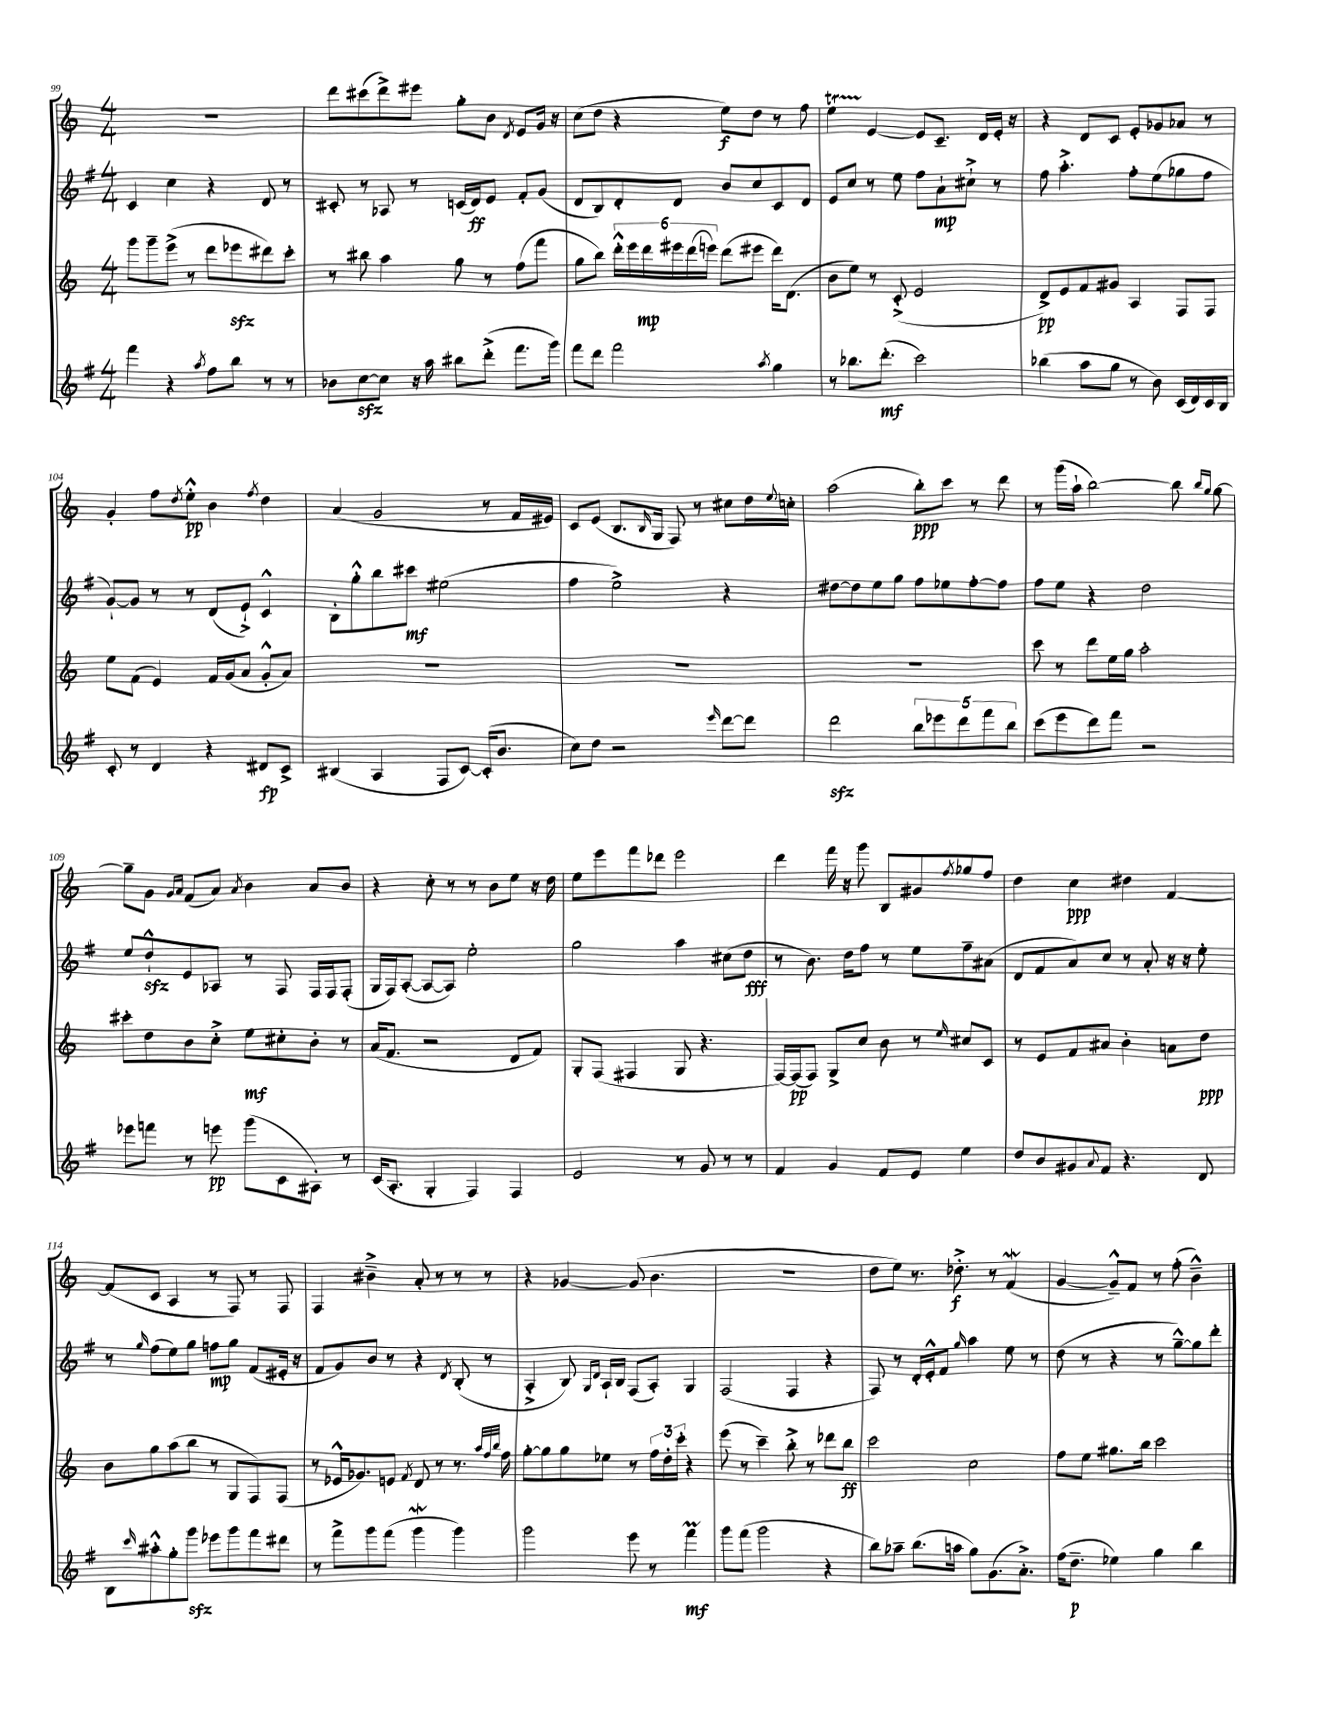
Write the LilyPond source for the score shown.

<<
\new StaffGroup <<
\new Staff = "s0" {
    \clef treble \key c \major \numericTimeSignature \time 4/4
    R1 |
    d'''8 cis'''8( d'''8->) eis'''8 g''8-. b'8 \acciaccatura { d'8 } e'8 g'16 r16 |
    c''8( d''8 r4 e''8\f) d''8 r8 f''8 |
    e''4\startTrillSpan e'4~\stopTrillSpan e'8 c'8.-- d'16 e'16-. r16 |
    r4 d'8 c'8 e'8-. ges'8 aes'8 r8 |
    g'4-. f''8 \acciaccatura { d''8 } e''8-.-^\pp b'4 \acciaccatura { f''8 } d''4 |
    a'4( g'2 r8 f'16 eis'16) |
    c'8 e'8( b8. \grace { b16 } g16 f8) r8 cis''8 d''16 \appoggiatura { e''8 } c''16-. |
    a''2( b''8-.\ppp) c'''8 r8 d'''8 |
    r8 g'''16( a''16-! b''2~) b''8 \grace { b''16 g''16 } g''8~ |
    g''8-- g'8 \grace { g'16 a'16 } f'8( a'8) \acciaccatura { a'8 } b'4 a'8 b'8 |
    r4 c''8-. r8 r8 b'8 e''8 r16 d''16 |
    e''8 e'''8 f'''8 des'''8 e'''2 |
    d'''4 f'''16 r16 g'''8 b8 gis'8 \acciaccatura { f''8 } ges''8 f''8 |
    d''4 c''4\ppp dis''4 f'4~ |
    f'8( c'8 a4 r8 f8) r8 f8 |
    f4 bis'4---> a'8-. r8 r8 r8 |
    r4 ges'4~ ges'8( b'4. |
    R1 |
    d''8 e''8) r8. des''8.-.->\f r8 f'4\mordent( |
    g'4~ g'8---^) f'8 r8 f''8-.( b'4---^) \bar "|." |
}
\new Staff = "s1" {
    \clef treble \key g \major \numericTimeSignature \time 4/4
    c'4 c''4 r4 d'8 r8 |
    cis'8-. r8 aes8 r8 c'16( d'16\ff) e'8 fis'8-. g'8( |
    d'8 b8) d'8-. d'8 b'8 c''8 c'8 d'8 |
    e'8 c''8 r8 e''8 fis''8 a'8-!\mp cis''8-!-> r8 |
    fis''8 a''4.-.-> fis''8-. e''8( ges''8 fis''8 |
    g'8~-!) g'8 r8 r8 d'8( e'8-!->) c'4-^ |
    b8-. g''8-.-^ b''8 cis'''8\mf eis''2( |
    fis''4 e''2->) r4 |
    dis''8~ dis''8 e''8 g''8 fis''8 ees''8 fis''8~-. fis''8 |
    fis''8 e''8 r4 d''2 |
    e''8 d''8-!-^\sfz e'8 aes8 r8 fis8 fis16 fis16 fis8-.( |
    g16 fis16) a8~-.( a8~ a8) e''2-. |
    g''2 a''4 cis''8( d''8\fff |
    r8 b'8.) d''16 fis''8 r8 e''8 fis''8-- ais'8( |
    d'8 fis'8 a'8) c''8 r8 a'8-. r16 r16 e''8-. |
    r8 \grace { g''16 } fis''8( e''8) g''8 f''8\mp g''8 fis'8( eis'16-. r16 |
    fis'8 g'8) b'8 r8 r4 \acciaccatura { d'8 } b8-.( r8 |
    a4-.-> b8) \grace { g16 d'16 } a16-! b16 fis8( a8-.) g4 |
    fis2( fis4 r4 |
    fis8) r8 d'16-. e'16-.-^ fis'8 \grace { g''16 } a''4 e''8 r8 |
    d''8( r8 r4 r8 g''8~---^) g''8 d'''8-. \bar "|." |
}
\new Staff = "s2" {
    \clef treble \key c \major \numericTimeSignature \time 4/4
    g'''8 g'''8-- e'''8->( r8 d'''8 ees'''8\sfz dis'''8) c'''8-. |
    r8 bis''8 a''4 g''8 r8 f''8( f'''8 |
    g''8 b''8) \tuplet 6/4 { d'''16-.-^ e'''16 d'''16\mp eis'''16 d'''16( e'''16) } d'''8( eis'''8 d'''16) d'8.( |
    b'8 e''8) r8 c'8-.->( e'2 |
    d'8->\pp) e'8 f'8 gis'8 a4 f8 f8 |
    e''8 f'8( e'4) f'16 g'16( a'8 g'8-.-^ a'8) |
    R1 |
    R1 |
    R1 |
    c'''8 r8 d'''8 e''16 g''16 a''2-. |
    cis'''8-. d''8 b'8 c''8-.-> e''8\mf cis''8-. b'8-. r8 |
    a'16( f'8. r2 d'8 f'8) |
    g8-. f8( fis4 g8 r4. |
    f16~) f16\pp( f8) g8-> c''8 b'8 r8 \grace { e''16 } cis''8 c'8 |
    r8 e'8 f'8 ais'8 b'4-. a'8 d''8\ppp |
    b'8 g''8 a''8( b''8 r8 g8 f8) f8( |
    r8 ees'16-^ ges'8.) e'8 \acciaccatura { f'8 } d'8 r8 r8. \grace { a''32 f''32 b''32 } f''16 |
    g''8~-. g''8 g''8 ees''8 r8 \tuplet 3/2 { f''16 d''16-. c'''16-. } r4 |
    e'''8( r8 c'''4--) b''8-.-> r8 des'''8 b''8\ff |
    c'''2 c''2 |
    f''8 e''8 gis''8. b''16 c'''2 \bar "|." |
}
\new Staff = "s3" {
    \clef treble \key g \major \numericTimeSignature \time 4/4
    fis'''4 r4 \acciaccatura { a''8 } fis''8 b''8 r8 r8 |
    bes'8 c''8~\sfz c''8 r16 a''16 bis''8 d'''8-.->( fis'''8. g'''16) |
    fis'''8 d'''8 fis'''2 \acciaccatura { a''8 } g''4 |
    r8 bes''8. d'''8.-.\mf( c'''2) |
    bes''4( a''8 g''8 r8 b'8) c'16( d'16) c'16 b16 |
    c'8-. r8 d'4 r4 dis'8\fp c'8-> |
    bis4( a4 fis8 c'8~) c'16-.( b'8. |
    c''8) d''8 r2 \grace { e'''16 } d'''8~ d'''8 |
    d'''2\sfz \tuplet 5/4 { b''8 ees'''8 d'''8 fis'''8 b''8 } |
    c'''8( e'''8 d'''8) fis'''8 r2 |
    ees'''8 f'''8 r8 e'''8\pp g'''8( c'8 ais8-.) r8 |
    c'16( a8.-. g4-. fis4) fis4 |
    e'2 r8 g'8 r8 r8 |
    fis'4 g'4 fis'8 e'8 e''4 |
    d''8 b'8 gis'8 \appoggiatura { a'8 } fis'8 r4. d'8 |
    b8 \grace { c'''16 } ais''8-.-^ g''8-. g'''8\sfz ees'''8 g'''8 fis'''8 dis'''8 |
    r8 fis'''8-> g'''8 fis'''8( g'''4\mordent g'''4) |
    g'''2 e'''8 r8 fis'''4\prall\mf |
    g'''8 fis'''8( g'''2 r4 |
    b''8) aes''8-- b''8.( a''16 g''8) g'8.( a'8.-.->) |
    fis''16( d''8.--\p ees''4) g''4 b''4 \bar "|." |
}
>>
>>
\layout { \context { \Score currentBarNumber = #99 } }
